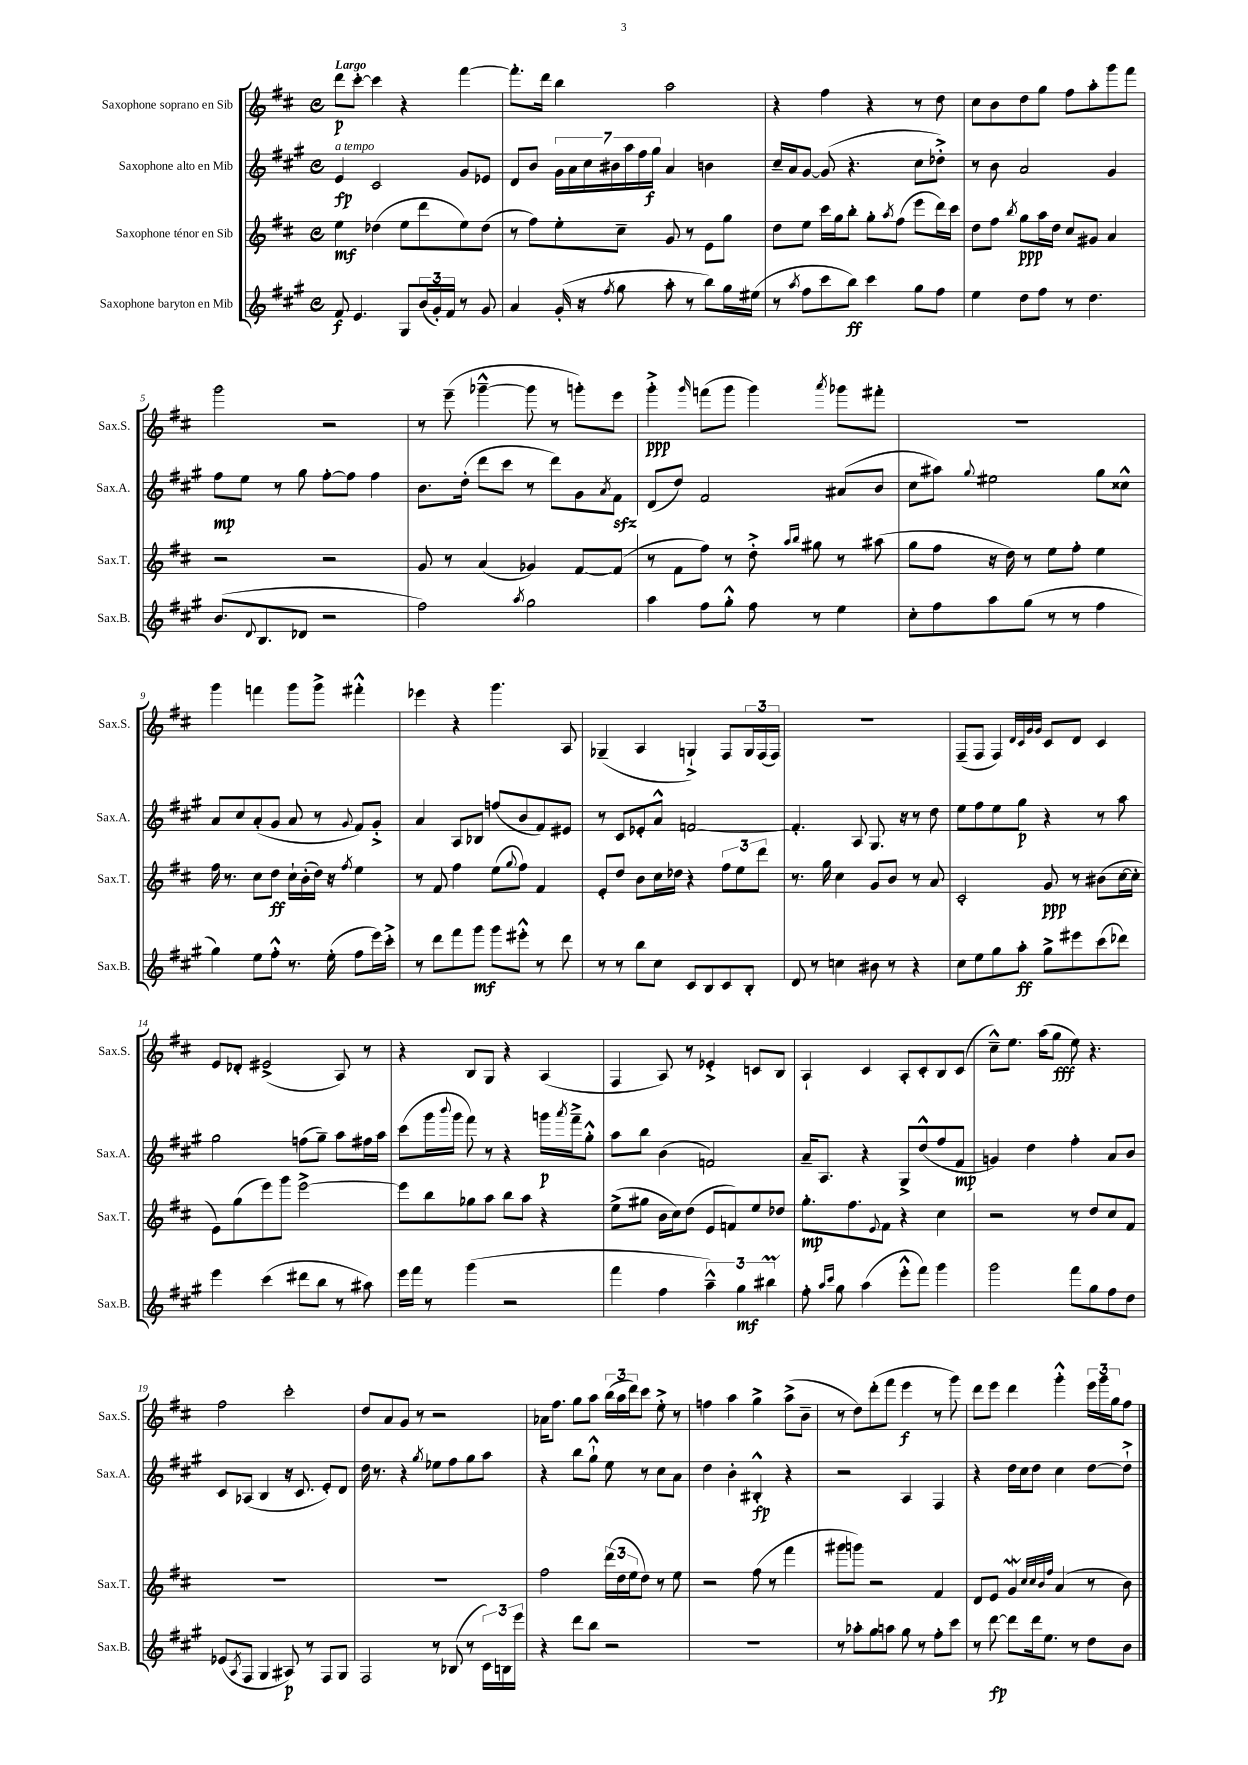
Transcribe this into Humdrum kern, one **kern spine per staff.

**kern	**kern	**kern	**kern
*staff4	*staff3	*staff2	*staff1
*clefG2	*clefG2	*clefG2	*clefG2
*k[f#c#g#]	*k[f#c#]	*k[f#c#g#]	*k[f#c#]
*M4/4	*M4/4	*M4/4	*M4/4
*met(c)	*met(c)	*met(c)	*met(c)
8f#/	4ee\	4e/	8ddd\L
4.e/	.	.	[8ccc#'\J
.	(4dd-\	2c#/	4ccc#\]
8G#/L	8ee\L	.	4r
(24b/L	8ddd\	.	.
24g#'/)	.	.	.
24f#/JJ	.	.	.
8r	8ee\)	8g#/L	[4fff#\
8g#/	(8dd-\J	8e-/J	.
=	=	=	=
4a/	8r	8d/L	8.fff#'\]L
.	8ff#\L)	8b/J	.
.	.	.	16ddd\Jk
(16g#'/	8ee'\	28g#\LL	4bb\
.	.	28a\	.
16r	.	.	.
.	.	28cc#\	.
.	.	28b#\	.
8qff#/	.	.	.
8gg#\	8cc#~\J	.	.
.	.	28aa\	.
.	.	28ff#\	.
.	.	28gg#\JJ	.
8aa'\	8g/	4a/	2aa\
8r	8r	.	.
8bb\L)	8e\L	4b\	.
16gg#\L	8gg\J	.	.
(16ee#\JJ	.	.	.
=	=	=	=
8r	8dd\L	16cc#~/LL	4r
.	.	16a/J	.
8qaa/	.	.	.
8ff#\L	8ee\J	[8g#/J	.
8ccc#\	16ccc#\LL	(8g#/]	4ff#\
.	16gg\J	.	.
8bb\J)	8bb'\J	4.r	.
4ccc#\	8gg'\L	.	4r
.	8qaa/	.	.
.	(8ff#\J	.	.
8gg#\L	8eee\L	8cc#\L	8r
8ff#\J	16ddd\L)	8dd-'^\J)	8dd\
.	16ccc#\JJ	.	.
=	=	=	=
4ee\	8dd\L	8r	8cc#\L
.	8ff#\J	8b\	8b\
.	8qbb/	.	.
8dd\L	8gg\L	2a/	8dd\
8ff#\J	16aa\L	.	8gg\J
.	16dd\JJ	.	.
8r	8cc#/L	.	8ff#\L
4.dd\	8g#/J	.	8aa'\
.	4a/	4g#/	8ggg\
.	.	.	8fff#\J
=	=	=	=
(8.b/L	2r	8ff#\L	2ggg\
.	.	8ee\J	.
8qqd/	.	.	.
8.B/	.	.	.
.	.	8r	.
8d-/J	.	8gg#\	.
2r	2r	[8ff#'\L	2r
.	.	8ff#\]J	.
.	.	4ff#\	.
=	=	=	=
2ff#\)	8g/	8.b\L	8r
.	8r	.	(8eee~\
.	.	(16dd'\Jk	.
.	(4a/	8ddd\L	[4ggg-~^^\
.	.	8ccc#\J	.
8qaa/	.	.	.
2gg#\	4g-/)	8r	8ggg-\]
.	.	8ddd\L)	8r
.	[8f#/L	8g#\	8ggg'\L)
.	.	8qa/	.
.	(8f#/]J	8f#\J	8eee\J
=	=	=	=
4aa\	8r	(8d/L	4ggg'^\
.	8f#\L	8dd/J)	.
.	.	.	16qqggg/
8ff#\L	8ff#\J)	2f#/	(8fff\L
8gg#'^^\J	8r	.	8ggg\J
8ff#\	8dd'^\	.	4ggg\)
.	16qqaa/LL	.	.
.	16qqbb/JJ	.	.
8r	8gg#\	.	.
.	.	.	8qaaa/
4ee\	8r	(8a#/L	8ggg-\L
.	(8aa#\	8b/J	8fff#'\J
=	=	=	=
8cc#'\L	8gg\L	8cc#\L	1r
8ff#\	8ff#\J	8aa#\J)	.
.	.	8qqgg#/	.
8aa\	16r	2ee#\	.
.	16dd\)	.	.
(8gg#\J	8r	.	.
8r	8ee\L	.	.
8r	8ff#'\J	.	.
4ff#\	4ee\	8gg#\L	.
.	.	8cc##^^\J	.
=	=	=	=
4gg#\)	16ff#\	8a/L	4ggg\
.	8.r	.	.
.	.	8cc#/	.
8ee\L	8cc#\L	(8a'/	4fff\
8ff#'^^\J	8dd\J	8g#/J	.
8.r	16cc#`\LL	8a/	8ggg\L
.	(16b'\	.	.
.	16dd\JJ)	8r	8ggg^\J
(16ee'\	16r	.	.
.	8qff#/	8qqg#/	.
8ff#\L	4ee\	8f#/L)	4fff#'^^\
16eee\L)	.	8g#'^/J	.
16ccc#'^\JJ	.	.	.
=	=	=	=
8r	8r	4a/	4eee-\
8ddd\L	8f#/	.	.
8fff#\	4ff#\	8A/L	4r
8ggg#\J	.	8B-/J	.
8ggg#\L	(8ee\L	(8ff/L	4.ggg\
.	8qqgg/	.	.
8eee#'^^\J	8ff#\J)	8b/	.
8r	4f#/	8f#/)	.
8ddd\	.	8e#/J	8A/
=	=	=	=
8r	8e'/L	8r	(4G-~/
8r	8dd/J	8c#/L	.
8bb\L	8b\L	8e-'/	4A/
8cc#\J	16cc#\L	8a^^/J	.
.	16dd-\JJ	.	.
8c#/L	4r	[2f/	4G`^/)
8B/	.	.	.
8c#/	12ff#\L	.	8F#/L
.	12ee\	.	.
8B'/J	.	.	24G/L
.	12ddd\J	.	(24F#/
.	.	.	24F#/JJ)
=	=	=	=
8d/	8.r	4.f'/]	1r
8r	.	.	.
.	16gg\	.	.
4cc\	4cc#\	.	.
.	.	8A/	.
8b#\	8g/L	8.G#/	.
8r	8b/J	.	.
.	.	16r	.
4r	8r	8r	.
.	8a/	8dd\	.
=	=	=	=
8cc#\L	2c#'/	8ee\L	(8F#~/L
8ee\	.	8ff#\	8F#/J
8gg#\	.	8ee\	4F#/)
8aa'\J	.	8gg#\J	.
.	.	.	32qqd/LLL
.	.	.	32qqc#/
.	.	.	32qqg/
.	.	.	32qqg/JJJ
8gg#^\L	8g/	4r	8c#/L
8eee#\	8r	.	8d/J
(8ccc#\	(8b#\L	8r	4c#/
8ddd-\J)	[16cc#\L	8aa\	.
.	16cc#'\]JJ	.	.
=	=	=	=
4eee\	8e\L)	2gg#\	8e/L
.	(8gg\	.	8d-'/J
(4ccc#\	8eee\)	.	(2e#^/
.	8ggg\J	.	.
8ddd#\L	[2eee^\	(8ff\L	.
8bb\J	.	8gg#~\J)	.
8r	.	8aa\L	8A/)
8aa#\)	.	16ff#\L	8r
.	.	16aa\JJ	.
=	=	=	=
16eee\LL	8eee\]L	(8ccc#\L	4r
16fff#\JJ	.	.	.
8r	8bb\	16ggg#\L	.
.	.	8qqbbb/	.
.	.	16ggg#\JJ	.
(4ggg#\	8gg-\	8fff#\)	8B/L
.	8aa\J	8r	8G/J
2r	8bb\L	4r	4r
.	8aa\J	.	.
.	4r	16ggg\LL	(4A/
.	.	8qaaa/	.
.	.	16fff#~^\J	.
.	.	8gg#'^^\J	.
=	=	=	=
4fff#\	(8ee^\L	8aa\L	4F#/
.	8gg#\J	8bb\J	.
4ff#\	16b\LL	(4b\	8A/)
.	16cc#\J)	.	.
.	(8dd\J	.	8r
6aa~^^\)	8e/L	2f/)	4e-'^/
.	8f/)	.	.
6gg#\	.	.	.
.	8ee/	.	8c/L
6bb#\	.	.	.
.	8dd-/J	.	8B/J
=	=	=	=
8ff#'\	8.gg'\L	16a~/LK	4A`/
.	.	8.A/J	.
16qqaa/LL	.	.	.
16qqccc#/JJ	.	.	.
8gg#\	.	.	.
.	8.ff#\	.	.
(4aa\	.	4r	4c#/
.	8qqe/	.	.
.	8f#\J	.	.
8eee'^^\L	4r	8G#^/L	8A'/L
8fff#\J)	.	(8dd^^/	8c#'/
4ggg#\	4cc#\	8ff#/	8B/
.	.	8f#/J	(8c#/J
=	=	=	=
2ggg#\	2r	4g/)	8cc#~^^\L)
.	.	.	8.ee\J
.	.	4dd\	.
.	.	.	(16aa\LK
.	.	.	8gg\J
8fff#\L	8r	4ff#'\	8ee\)
8gg#\	8dd/L	.	4.r
8ff#\	8cc#/	8a/L	.
8dd\J	8f#/J	8b/J	.
=	=	=	=
(8e-/L	1r	8c#/L	2ff#\
8qA/	.	.	.
8F#/J	.	(8A-/J	.
4G#/	.	4B/	.
8A#/)	.	16r	2ccc#'\
.	.	8.c#/	.
8r	.	.	.
8F#/L	.	8e'/L)	.
8G#/J	.	8d/J	.
=	=	=	=
2F#/	1r	16dd\	8dd/L
.	.	8.r	.
.	.	.	8a/
.	.	4r	8g/J
.	.	.	8r
.	.	8qgg#/	.
8r	.	8ee-\L	2r
(8B-/	.	8ff#\	.
8r	.	8gg#\	.
24c#\LL)	.	8aa\J	.
24B\	.	.	.
24eee\JJ	.	.	.
=	=	=	=
4r	2ff#\	4r	16a-\LK
.	.	.	8.ff#\J
8ddd\L	.	8bb\L	8gg\L
8bb\J	.	8gg#`^^\J	8aa\J
2r	(24ddd\LL	8ee\	(24bb\LL
.	24dd\	.	24aa\
.	24ee\J	.	24ddd\J)
.	8dd\J)	8r	8ccc#\J
.	8r	8cc#\L	8ee'^\
.	8ee\	8a\J	8r
=	=	=	=
1r	2r	4dd\	4ff\
.	.	4b'\	4aa\
.	(8ff#\	4B#'^^/	4gg^\
.	8r	.	.
.	4fff#\	4r	(8aa^\L
.	.	.	8b~\J
=	=	=	=
8r	8ggg#\L	2r	8r
8aa-'\L	8ggg\J)	.	8dd\L)
8gg#\	2r	.	(8ddd'\
8aa\J	.	.	8fff#\J
8gg#\	.	4A/	4eee\
8r	.	.	.
8ff#'\L	4f#/	4F#/	8r
8ccc#\J	.	.	8ggg\)
=	=	=	=
8r	8d/L	4r	8ddd\L
[8ddd\	8e/J	.	8eee\J
8ddd\]L	4g/	16dd\LL	4ddd\
.	.	16cc#\J	.
16ddd\k	.	8dd\J	.
8.ee\J	.	.	.
.	32qqcc#/LLL	.	.
.	32qqcc#/	.	.
.	32qqb/	.	.
.	32qqff#/JJJ	.	.
.	(4a/	4cc#\	4ggg'^^\
8r	.	.	.
8dd\L	8r	[8dd\L	24eee\LL
.	.	.	24ggg\
.	.	.	24gg\J
8b\J	8b\)	8dd`^\]J	8ff#\J
==	==	==	==
*-	*-	*-	*-
